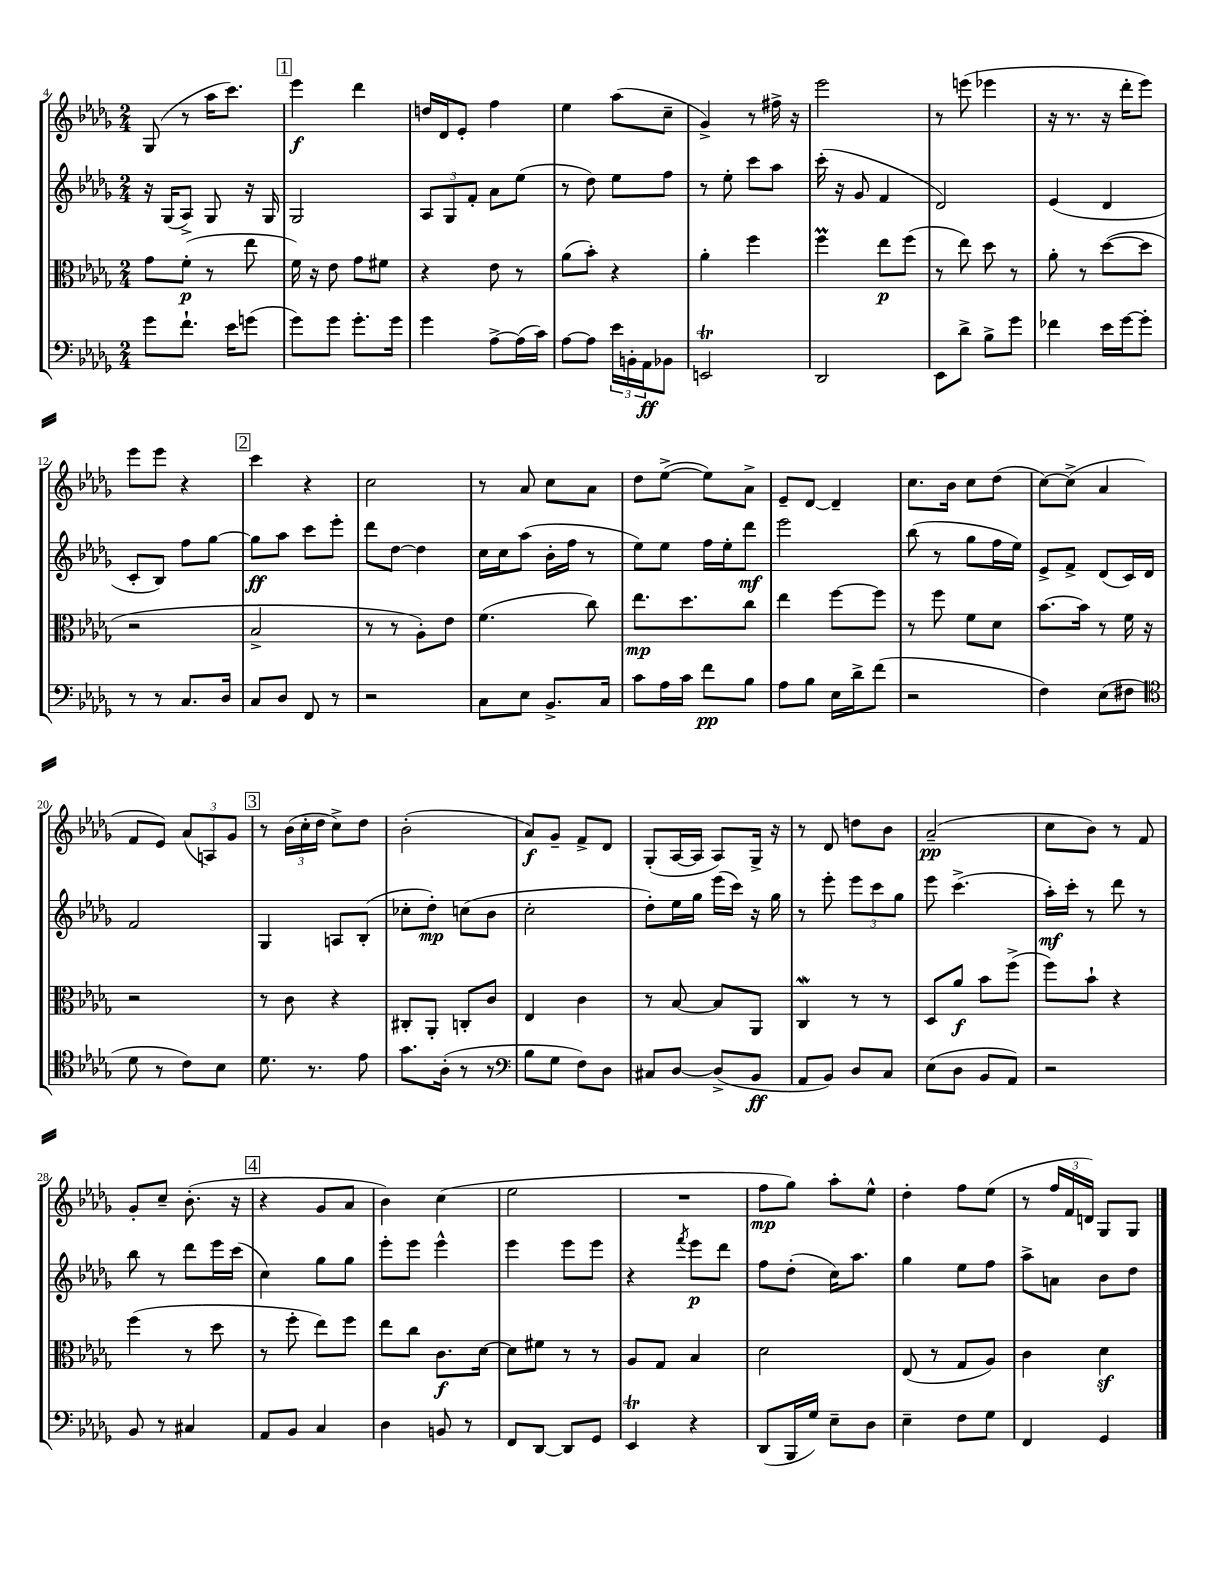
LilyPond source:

<<
\new StaffGroup <<
\new Staff = "s0" {
    \clef treble \key des \major \numericTimeSignature \time 2/4
    ges8( r8 aes''16 c'''8.) |
    \mark \markup { \box "1" } ees'''4\f des'''4 |
    d''16 des'16 ees'8-. f''4 |
    ees''4 aes''8( c''8-- |
    ges'4->) r8 fis''16-> r16 |
    ees'''2 |
    r8 e'''8( ees'''4 |
    r16 r8. r16 des'''16-. ees'''8) |
    ees'''8 ees'''8 r4 |
    \mark \markup { \box "2" } c'''4 r4 |
    c''2 |
    r8 aes'8 c''8 aes'8 |
    des''8 ees''8~->( ees''8) aes'8-> |
    ees'8-- des'8~ des'4-- |
    c''8. bes'16 c''8 des''8( |
    c''8~) c''8->( aes'4 |
    f'8 ees'8) \tuplet 3/2 { aes'8( a8) ges'8 } |
    \mark \markup { \box "3" } r8 \tuplet 3/2 { bes'16( c''16-. des''16 } c''8->) des''8 |
    bes'2-.( |
    aes'8\f) ges'8-- f'8-> des'8 |
    ges8-.( aes16~ aes16 aes8) ges16-> r16 |
    r8 des'8 d''8 bes'8 |
    aes'2--\pp( |
    c''8 bes'8) r8 f'8 |
    ges'8-. c''8-- bes'8.-.( r16 |
    \mark \markup { \box "4" } r4 ges'8 aes'8 |
    bes'4) c''4( |
    ees''2 |
    R2 |
    f''8\mp ges''8) aes''8-. ees''8-^ |
    des''4-. f''8 ees''8( |
    r8 \tuplet 3/2 { f''16 f'16 d'16) } ges8 ges8 \bar "|." |
}
\new Staff = "s1" {
    \clef treble \key des \major \numericTimeSignature \time 2/4
    r16 ges16( aes8->) ges8 r16 ges16 |
    \mark \markup { \box "1" } ges2 |
    \tuplet 3/2 { aes8 ges8 f'8-. } aes'8 ees''8( |
    r8 des''8) ees''8 f''8 |
    r8 ees''8-. c'''8 aes''8 |
    c'''16-.( r16 ges'8 f'4 |
    des'2) |
    ees'4( des'4 |
    c'8-. bes8) f''8 ges''8~ |
    \mark \markup { \box "2" } ges''8\ff aes''8 c'''8 ees'''8-. |
    des'''8 des''8~ des''4 |
    c''16 c''16 aes''8( bes'16-. f''16 r8 |
    ees''8) ees''8 f''16 ees''16-. des'''8\mf |
    ees'''2 |
    bes''8( r8 ges''8 f''16 ees''16) |
    ees'8-> f'8-> des'8( c'16) des'16 |
    f'2 |
    \mark \markup { \box "3" } ges4 a8 bes8-.( |
    ces''8-. des''8-.\mp) c''8( bes'8 |
    c''2-. |
    des''8-.) ees''16 ges''16 ees'''16( c'''16) r16 ges''16 |
    r8 ees'''8-. \tuplet 3/2 { ees'''8 c'''8 ges''8 } |
    ees'''8 c'''4.->( |
    aes''16-.\mf) c'''16-. r8 des'''8 r8 |
    bes''8 r8 des'''8 ees'''16 c'''16( |
    \mark \markup { \box "4" } c''4) ges''8 ges''8 |
    ees'''8-. ees'''8 ees'''4-^ |
    ees'''4 ees'''8 ees'''8 |
    r4 \acciaccatura { f'''8 } ees'''8\p des'''8 |
    f''8 des''8-.( c''16) aes''8. |
    ges''4 ees''8 f''8 |
    aes''8-> a'8 bes'8 des''8 \bar "|." |
}
\new Staff = "s2" {
    \clef alto \key des \major \numericTimeSignature \time 2/4
    ges'8 f'8-.\p( r8 ees''8 |
    \mark \markup { \box "1" } f'16) r16 ees'8 ges'8 fis'8 |
    r4 ees'8 r8 |
    aes'8( bes'8-.) r4 |
    aes'4-. f''4 |
    f''4\prall ees''8\p f''8( |
    r8 ees''8) des''8 r8 |
    aes'8-. r8 des''8~( des''8 |
    r2 |
    \mark \markup { \box "2" } bes2-> |
    r8 r8 aes8-.) ees'8 |
    f'4.( c''8) |
    ees''8.\mp des''8. c''8 |
    ees''4 f''8~ f''8 |
    r8 f''8 f'8 des'8 |
    bes'8.~ bes'16 r8 f'16 r16 |
    r2 |
    \mark \markup { \box "3" } r8 c'8 r4 |
    cis8-. aes,8-. c8-. c'8 |
    ees4 c'4 |
    r8 bes8~ bes8 aes,8 |
    c4\mordent r8 r8 |
    des8 aes'8\f bes'8 f''8->( |
    f''8) bes'8-! r4 |
    f''4( r8 des''8 |
    \mark \markup { \box "4" } r8 f''8-. ees''8) f''8 |
    ees''8 c''8 c'8.\f des'16~ |
    des'8 fis'8 r8 r8 |
    aes8 ges8 bes4 |
    des'2 |
    ees8( r8 ges8 aes8) |
    c'4 des'4\sf \bar "|." |
}
\new Staff = "s3" {
    \clef bass \key des \major \numericTimeSignature \time 2/4
    ges'8 f'8.-! ees'16 g'8( |
    \mark \markup { \box "1" } ges'8) ges'8 ges'8.-. ges'16 |
    ges'4 aes8~-> aes16( c'16) |
    aes8~ aes8 \tuplet 3/2 { ees'16 b,16-. aes,16\ff } bes,8 |
    e,2\trill |
    des,2 |
    ees,8 des'8-> bes8-> ges'8 |
    fes'4 ees'16 ges'16~ ges'8-. |
    r8 r8 c8. des16 |
    \mark \markup { \box "2" } c8 des8 f,8 r8 |
    r2 |
    c8 ees8 bes,8.-> c16 |
    c'8 aes16 c'16 f'8\pp bes8 |
    aes8 bes8 ees16 des'16-> f'8( |
    r2 |
    f4) ees8( fis8 |
    \clef tenor des'8 r8 c'8) bes8 |
    \mark \markup { \box "3" } des'8. r8. ees'8 |
    ges'8. aes16-.( r8 r8 |
    \clef bass bes8 ges8 f8) des8 |
    cis8 des8~ des8->( bes,8\ff |
    aes,8 bes,8) des8 c8 |
    ees8( des8 bes,8 aes,8) |
    r2 |
    bes,8 r8 cis4 |
    \mark \markup { \box "4" } aes,8 bes,8 c4 |
    des4 b,8 r8 |
    f,8 des,8~ des,8 ges,8 |
    ees,4\trill r4 |
    des,8( bes,,16 ges16) ees8-- des8 |
    ees4-- f8 ges8 |
    f,4 ges,4 \bar "|." |
}
>>
>>
\layout { \context { \Score currentBarNumber = #4 } }
